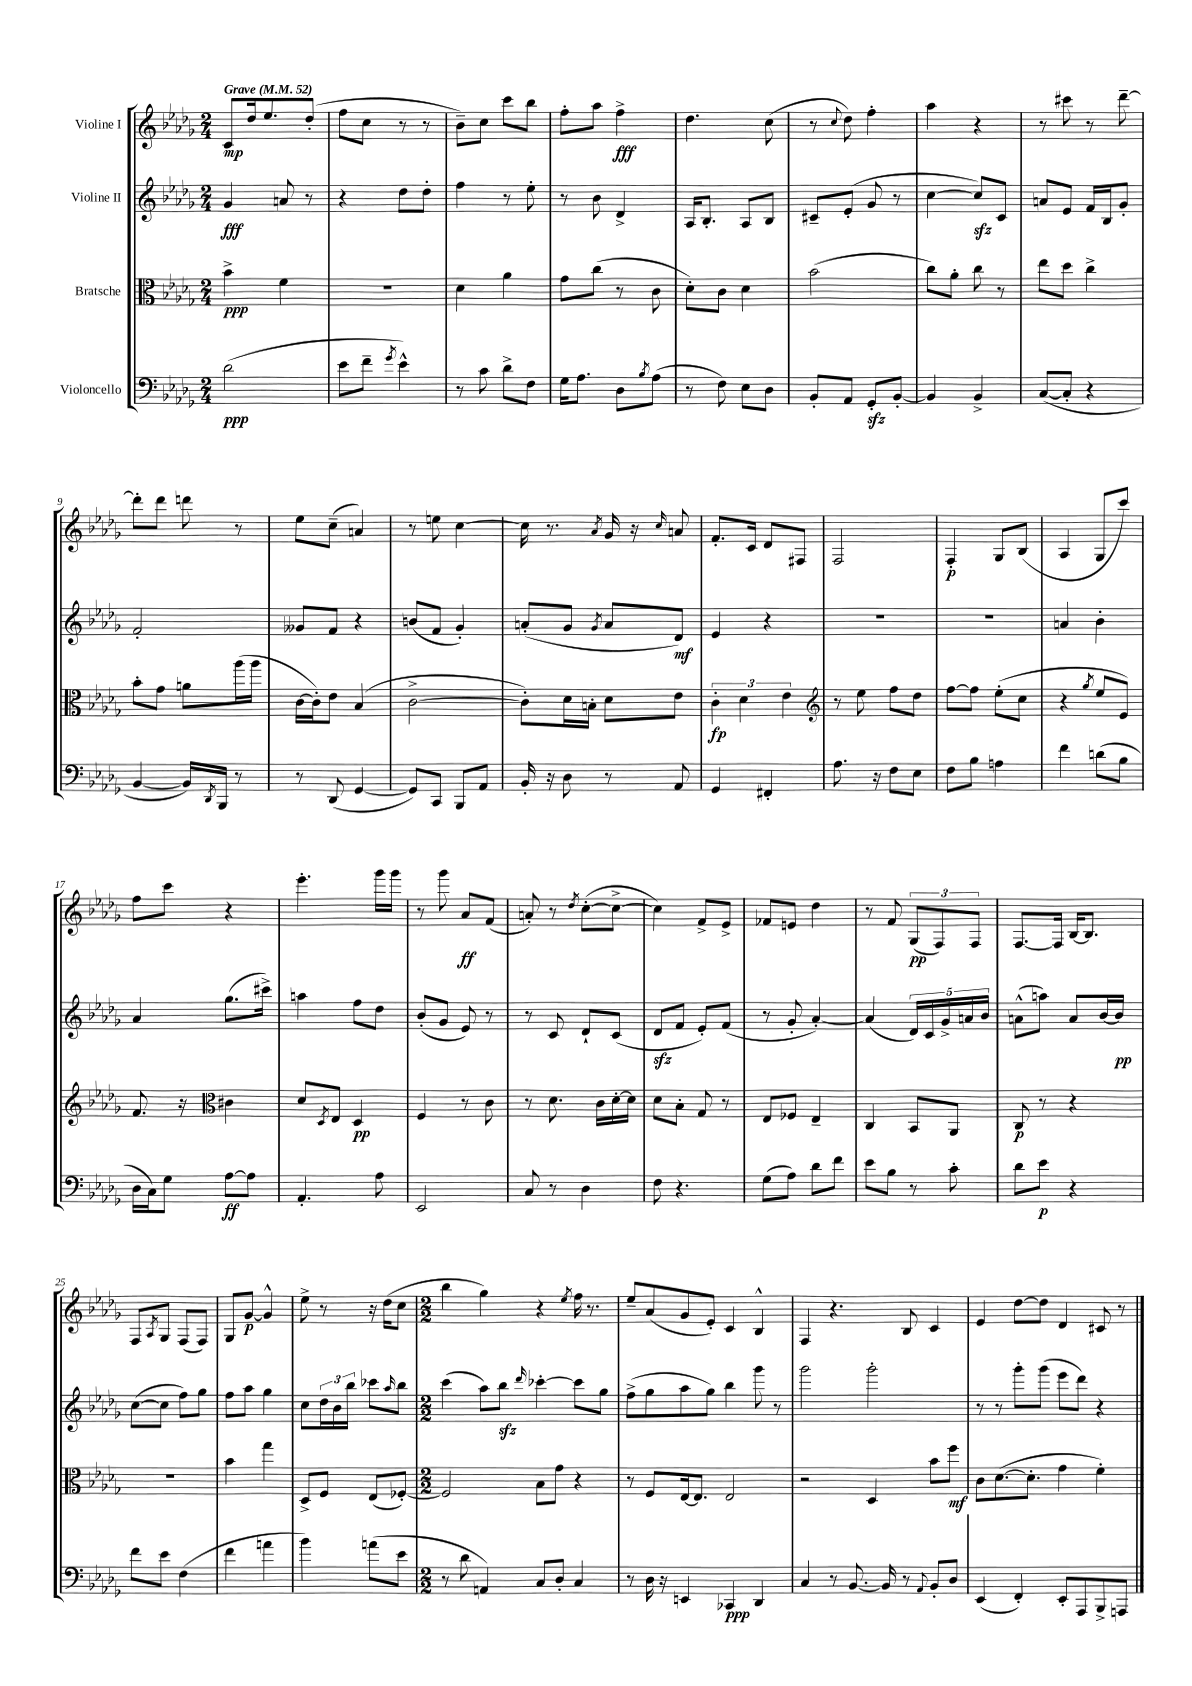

**kern	**dynam	**kern	**dynam	**kern	**dynam	**kern	**dynam
*part4	*part4	*part3	*part3	*part2	*part2	*part1	*part1
*staff4	*staff4	*staff3	*staff3	*staff2	*staff2	*staff1	*staff1
*I"Violoncello	*	*I"Bratsche	*	*I"Violine II	*	*I"Violine I	*
*clefF4	*	*clefC3	*	*clefG2	*	*clefG2	*
*k[b-e-a-d-g-]	*	*k[b-e-a-d-g-]	*	*k[b-e-a-d-g-]	*	*k[b-e-a-d-g-]	*
*M2/4	*	*M2/4	*	*M2/4	*	*M2/4	*
*MM52	*	*MM52	*	*MM52	*	*MM52	*
=1	=1	=1	=1	=1	=1	=1	=1
!	!	!	!	!	!	!LO:TX:a:B:t=Grave	!
(2d-\	ppp	4b-^\	ppp	4g-/	fff	8c/L	mp
.	.	.	.	.	.	16dd-/k	.
.	.	.	.	.	.	8.ee-/	.
.	.	4f\	.	8an/	.	.	.
.	.	.	.	8r	.	(8dd-'/J	.
=2	=2	=2	=2	=2	=2	=2	=2
8e-\L	.	2r	.	4r	.	8ff\L	.
8f~\J	.	.	.	.	.	8cc\J	.
8qg-/	.	.	.	.	.	.	.
4e-^^\)	.	.	.	8dd-\L	.	8r	.
.	.	.	.	8dd-'\J	.	8r	.
=3	=3	=3	=3	=3	=3	=3	=3
8r	.	4d-\	.	4ff\	.	8b-~\L)	.
8c\	.	.	.	.	.	8cc\J	.
8d-^\L	.	4a-\	.	8r	.	8ccc\L	.
8F\J	.	.	.	8ee-'\	.	8bb-\J	.
=4	=4	=4	=4	=4	=4	=4	=4
16G-\KL	.	8g-\L	.	8r	.	8ff'\L	.
8.A-\J	.	.	.	.	.	.	.
.	.	(8cc\J	.	8b-\	.	8aa-\J	.
8D-\L	.	8r	.	4d-^/	.	4ff^\	fff
8qB-/	.	.	.	.	.	.	.
(8A-\J	.	8c\	.	.	.	.	.
=5	=5	=5	=5	=5	=5	=5	=5
8r	.	8d-'\L)	.	16A-/KL	.	4.dd-\	.
.	.	.	.	8.B-'/J	.	.	.
8F\)	.	8c\J	.	.	.	.	.
8E-\L	.	4d-\	.	8A-/L	.	.	.
8D-\J	.	.	.	8B-/J	.	(8cc\	.
=6	=6	=6	=6	=6	=6	=6	=6
8BB-'/L	.	(2b-\	.	8c#X~/L	.	8r	.
.	.	.	.	.	.	8qqcc/	.
8AA-/J	.	.	.	(8e-'/J	.	8dd-\)	.
8GG-zz'/L	.	.	.	8g-/	.	4ff'\	.
[8BB-'/J	.	.	.	8r	.	.	.
=7	=7	=7	=7	=7	=7	=7	=7
4BB-/]	.	8cc\L)	.	[4cc\	.	4aa-\	.
.	.	8a-'\J	.	.	.	.	.
4BB-^/	.	8cc\	.	8cczz/L])	.	4r	.
.	.	8r	.	8c/J	.	.	.
=8	=8	=8	=8	=8	=8	=8	=8
([8C/L	.	8ee-\L	.	8an/L	.	8r	.
8C'/J]	.	8dd-\J	.	8e-/J	.	8ccc#X\	.
4r	.	4cc^\	.	16f/LL	.	8r	.
.	.	.	.	16B-/J	.	.	.
.	.	.	.	8g-'/J	.	[8ddd-~\	.
!!LO:LB:g=z
=9	=9	=9	=9	=9	=9	=9	=9
[4BB-/	.	8b-'\L	.	2f'/	.	8ddd-'\L]	.
.	.	8g-\J	.	.	.	8ddd-\J	.
16BB-/LL])	.	8an\L	.	.	.	8dddn\	.
8qDD-/	.	.	.	.	.	.	.
16BBB-/JJ	.	.	.	.	.	.	.
8r	.	(16aa-\L	.	.	.	8r	.
.	.	16aa-\JJ	.	.	.	.	.
=10	=10	=10	=10	=10	=10	=10	=10
8r	.	[16c\LL	.	8g--X/L	.	8ee-\L	.
.	.	16c'\J])	.	.	.	.	.
(8DD-/	.	8e-\J	.	8f/J	.	(8cc~\J	.
[4GG-/	.	(4B-/	.	4r	.	4an/)	.
=11	=11	=11	=11	=11	=11	=11	=11
8GG-/L])	.	[2c^\	.	(8bn/L	.	8r	.
8CC/J	.	.	.	8f/J	.	8een\	.
8BBB-/L	.	.	.	4g-'/)	.	[4cc\	.
8AA-/J	.	.	.	.	.	.	.
=12	=12	=12	=12	=12	=12	=12	=12
16BB-'/	.	8c'\L])	.	(8an'/L	.	16cc\]	.
16r	.	.	.	.	.	8.r	.
8D-\	.	16d-\L	.	8g-/J	.	.	.
.	.	16Bn'\JJ	.	.	.	.	.
.	.	.	.	8qg-/	.	8qa-/	.
8r	.	8d-\L	.	8a/L	.	16g-/	.
.	.	.	.	.	.	16r	.
.	.	.	.	.	.	16qqcc/	.
8AA-/	.	8e-\J	.	8d-/J)	mf	8an/	.
=13	=13	=13	=13	=13	=13	=13	=13
4GG-/	.	6c'\	fp	4e-/	.	8.f'/L	.
.	.	6d-\	.	.	.	.	.
.	.	.	.	.	.	16c/Jk	.
4FF#X'/	.	.	.	4r	.	8d-/L	.
.	.	6e-\	.	.	.	.	.
.	.	.	.	.	.	8F#X/J	.
=14	=14	=14	=14	=14	=14	=14	=14
*	*	*clefG2	*	*	*	*	*
8.A-\	.	8r	.	2r	.	2F/	.
.	.	8ee-\	.	.	.	.	.
16r	.	.	.	.	.	.	.
8F\L	.	8ff\L	.	.	.	.	.
8E-\J	.	8dd-\J	.	.	.	.	.
=15	=15	=15	=15	=15	=15	=15	=15
8F\L	.	[8ff\L	.	2r	.	4F'/	p
8B-\J	.	8ff\J]	.	.	.	.	.
4An\	.	(8ee-'\L	.	.	.	8G-/L	.
.	.	8cc\J	.	.	.	(8B-/J	.
=16	=16	=16	=16	=16	=16	=16	=16
4f\	.	4r	.	4an/	.	4A-/	.
.	.	8qgg-/	.	.	.	.	.
(8dn\L	.	8ee-/L	.	4b-'\	.	8G-/L	.
8B-\J	.	8e-/J)	.	.	.	8ccc/J)	.
!!LO:LB:g=z
=17	=17	=17	=17	=17	=17	=17	=17
16D-\LL	.	8.f/	.	4a-/	.	8ff\L	.
16C\J)	.	.	.	.	.	.	.
8G-\J	.	.	.	.	.	8ccc\J	.
.	.	16r	.	.	.	.	.
*	*	*clefC3	*	*	*	*	*
[8A-\L	ff	4c#X\	.	(8.gg-\L	.	4r	.
8A-\J]	.	.	.	.	.	.	.
.	.	.	.	16ccc#X^\Jk)	.	.	.
=18	=18	=18	=18	=18	=18	=18	=18
4.AA-'/	.	8d-/L	.	4aan\	.	4.eee-'\	.
.	.	8qD-/	.	.	.	.	.
.	.	8E-/J	.	.	.	.	.
.	.	4D-/	pp	8ff\L	.	.	.
8A-\	.	.	.	8dd-\J	.	16ggg-\LL	.
.	.	.	.	.	.	16ggg-\JJ	.
=19	=19	=19	=19	=19	=19	=19	=19
2EE-/	.	4F/	.	(8b-'/L	.	8r	.
.	.	.	.	8g-/J	.	8ggg-\	.
.	.	8r	.	8e-/)	.	8a-/L	ff
.	.	8c\	.	8r	.	(8f/J	.
=20	=20	=20	=20	=20	=20	=20	=20
8C/	.	8r	.	8r	.	8an'/)	.
8r	.	8.d-\	.	8c/	.	8r	.
.	.	.	.	.	.	8qdd-/	.
4D-\	.	.	.	8d-`/L	.	([8cc'\L	.
.	.	16c\LL	.	.	.	.	.
.	.	[16d-'\	.	(8c/J	.	8cc^\J_	.
.	.	16d-\JJ]	.	.	.	.	.
=21	=21	=21	=21	=21	=21	=21	=21
8F\	.	8d-\L	.	8d-zz/L	.	4cc\])	.
4.r	.	8B-'\J	.	8f/J	.	.	.
.	.	8G-/	.	8e-'/L)	.	8f^/L	.
.	.	8r	.	(8f/J	.	8e-^/J	.
=22	=22	=22	=22	=22	=22	=22	=22
(8G-\L	.	8E-/L	.	8r	.	8f-X/L	.
8A-\J)	.	8F-X/J	.	8g-'/	.	8en/J	.
8d-\L	.	4E-~/	.	[4a-'/)	.	4dd-\	.
8f\J	.	.	.	.	.	.	.
=23	=23	=23	=23	=23	=23	=23	=23
8e-\L	.	4C/	.	(4a-/]	.	8r	.
8B-\J	.	.	.	.	.	8f/	.
8r	.	8BB-/L	.	20d-/LL)	.	(12G-/L	pp
.	.	.	.	20c/	.	.	.
.	.	.	.	.	.	12F/)	.
.	.	.	.	20g-^/	.	.	.
8c'\	.	8AA-/J	.	.	.	.	.
.	.	.	.	20an/	.	.	.
.	.	.	.	.	.	12F/J	.
.	.	.	.	20b-/JJ	.	.	.
=24	=24	=24	=24	=24	=24	=24	=24
8d-\L	.	8C/	p	(8an^^\L	.	[8.F/L	.
8e-\J	p	8r	.	8aan\J)	.	.	.
.	.	.	.	.	.	16F/Jk]	.
4r	.	4r	.	8a/L	.	[16B-/KL	.
.	.	.	.	.	.	8.B-/J]	.
.	.	.	.	[16b-/L	.	.	.
.	.	.	.	16b-/JJ]	pp	.	.
!!LO:LB:g=z
=25	=25	=25	=25	=25	=25	=25	=25
8f\L	.	2r	.	([8cc\L	.	8F/L	.
.	.	.	.	.	.	8qA-/	.
8e-\J	.	.	.	8cc\J]	.	8G-/J	.
(4F\	.	.	.	8ff\L)	.	(8F/L	.
.	.	.	.	8gg-\J	.	8F/J)	.
=26	=26	=26	=26	=26	=26	=26	=26
4f\	.	4b-\	.	8ff\L	.	8G-/L	.
.	.	.	.	8aa-\J	.	[8g-/J	p
4an\	.	4gg-\	.	4gg-\	.	4g-^^/]	.
=27	=27	=27	=27	=27	=27	=27	=27
4b-\)	.	8D-^/L	.	8cc\L	.	8ee-^\	.
.	.	8F/J	.	24dd-\L	.	8r	.
.	.	.	.	24b-\	.	.	.
.	.	.	.	24bb-\JJ	.	.	.
(8an\L	.	(8E-/L	.	8ccc-X\L	.	16r	.
.	.	.	.	.	.	(16dd-\KL	.
.	.	.	.	16qqaa-/	.	.	.
8e-\J	.	[8F-X'/J)	.	8bb-\J	.	8cc\J	.
=28	=28	=28	=28	=28	=28	=28	=28
*M2/2	*	*M2/2	*	*M2/2	*	*M2/2	*
8r	.	2F-/]	.	(4ccc\	.	4bb-\	.
8d-\	.	.	.	.	.	.	.
4AAn/)	.	.	.	8aa-\L)	.	4gg-\)	.
.	.	.	.	8bb-zz\J	.	.	.
.	.	.	.	16qqddd-/	.	.	.
8C/L	.	8B-\L	.	[4ccc-X'\	.	4r	.
8D-'/J	.	8g-\J	.	.	.	.	.
.	.	.	.	.	.	8qee-/	.
4C/	.	4r	.	8ccc-\L]	.	16ff\	.
.	.	.	.	.	.	8.r	.
.	.	.	.	8gg-\J	.	.	.
=29	=29	=29	=29	=29	=29	=29	=29
8r	.	8r	.	(8ff^\L	.	8ee-~/L	.
16D-\	.	8F/L	.	8gg-\	.	(8a-/	.
16r	.	.	.	.	.	.	.
4EEn/	.	[16E-/k	.	8aa-\	.	8g-/	.
.	.	8.E-/J]	.	.	.	.	.
.	.	.	.	8gg-\J)	.	8e-'/J)	.
4CC-X/	ppp	2E-/	.	4bb-\	.	4c/	.
4DD-/	.	.	.	8ggg-\	.	4B-^^/	.
.	.	.	.	8r	.	.	.
=30	=30	=30	=30	=30	=30	=30	=30
4C/	.	2r	.	2ggg-\	.	4F/	.
8r	.	.	.	.	.	4.r	.
[8.BB-/	.	.	.	.	.	.	.
.	.	4D-/	.	2ggg-'\	.	.	.
16BB-/]	.	.	.	.	.	.	.
8r	.	.	.	.	.	8B-/	.
8qqAA-/	.	.	.	.	.	.	.
8BB-'/L	.	8b-\L	.	.	.	4c/	.
8D-/J	.	8ff\J	mf	.	.	.	.
=31	=31	=31	=31	=31	=31	=31	=31
(4EE-/	.	8c\L	.	8r	.	4e-/	.
.	.	([8.d-\	.	8r	.	.	.
4FF'/)	.	.	.	8ggg-'\L	.	[8dd-\L	.
.	.	8.d-'\J]	.	.	.	.	.
.	.	.	.	(8ggg-\J	.	8dd-\J]	.
8EE-'/L	.	4g-\	.	8eee-\L	.	4d-/	.
8AAA-/	.	.	.	8ddd-\J)	.	.	.
8BBB-^/	.	4f'\)	.	4r	.	8c#X/	.
8AAAn/J	.	.	.	.	.	8r	.
==	==	==	==	==	==	==	==
*-	*-	*-	*-	*-	*-	*-	*-
